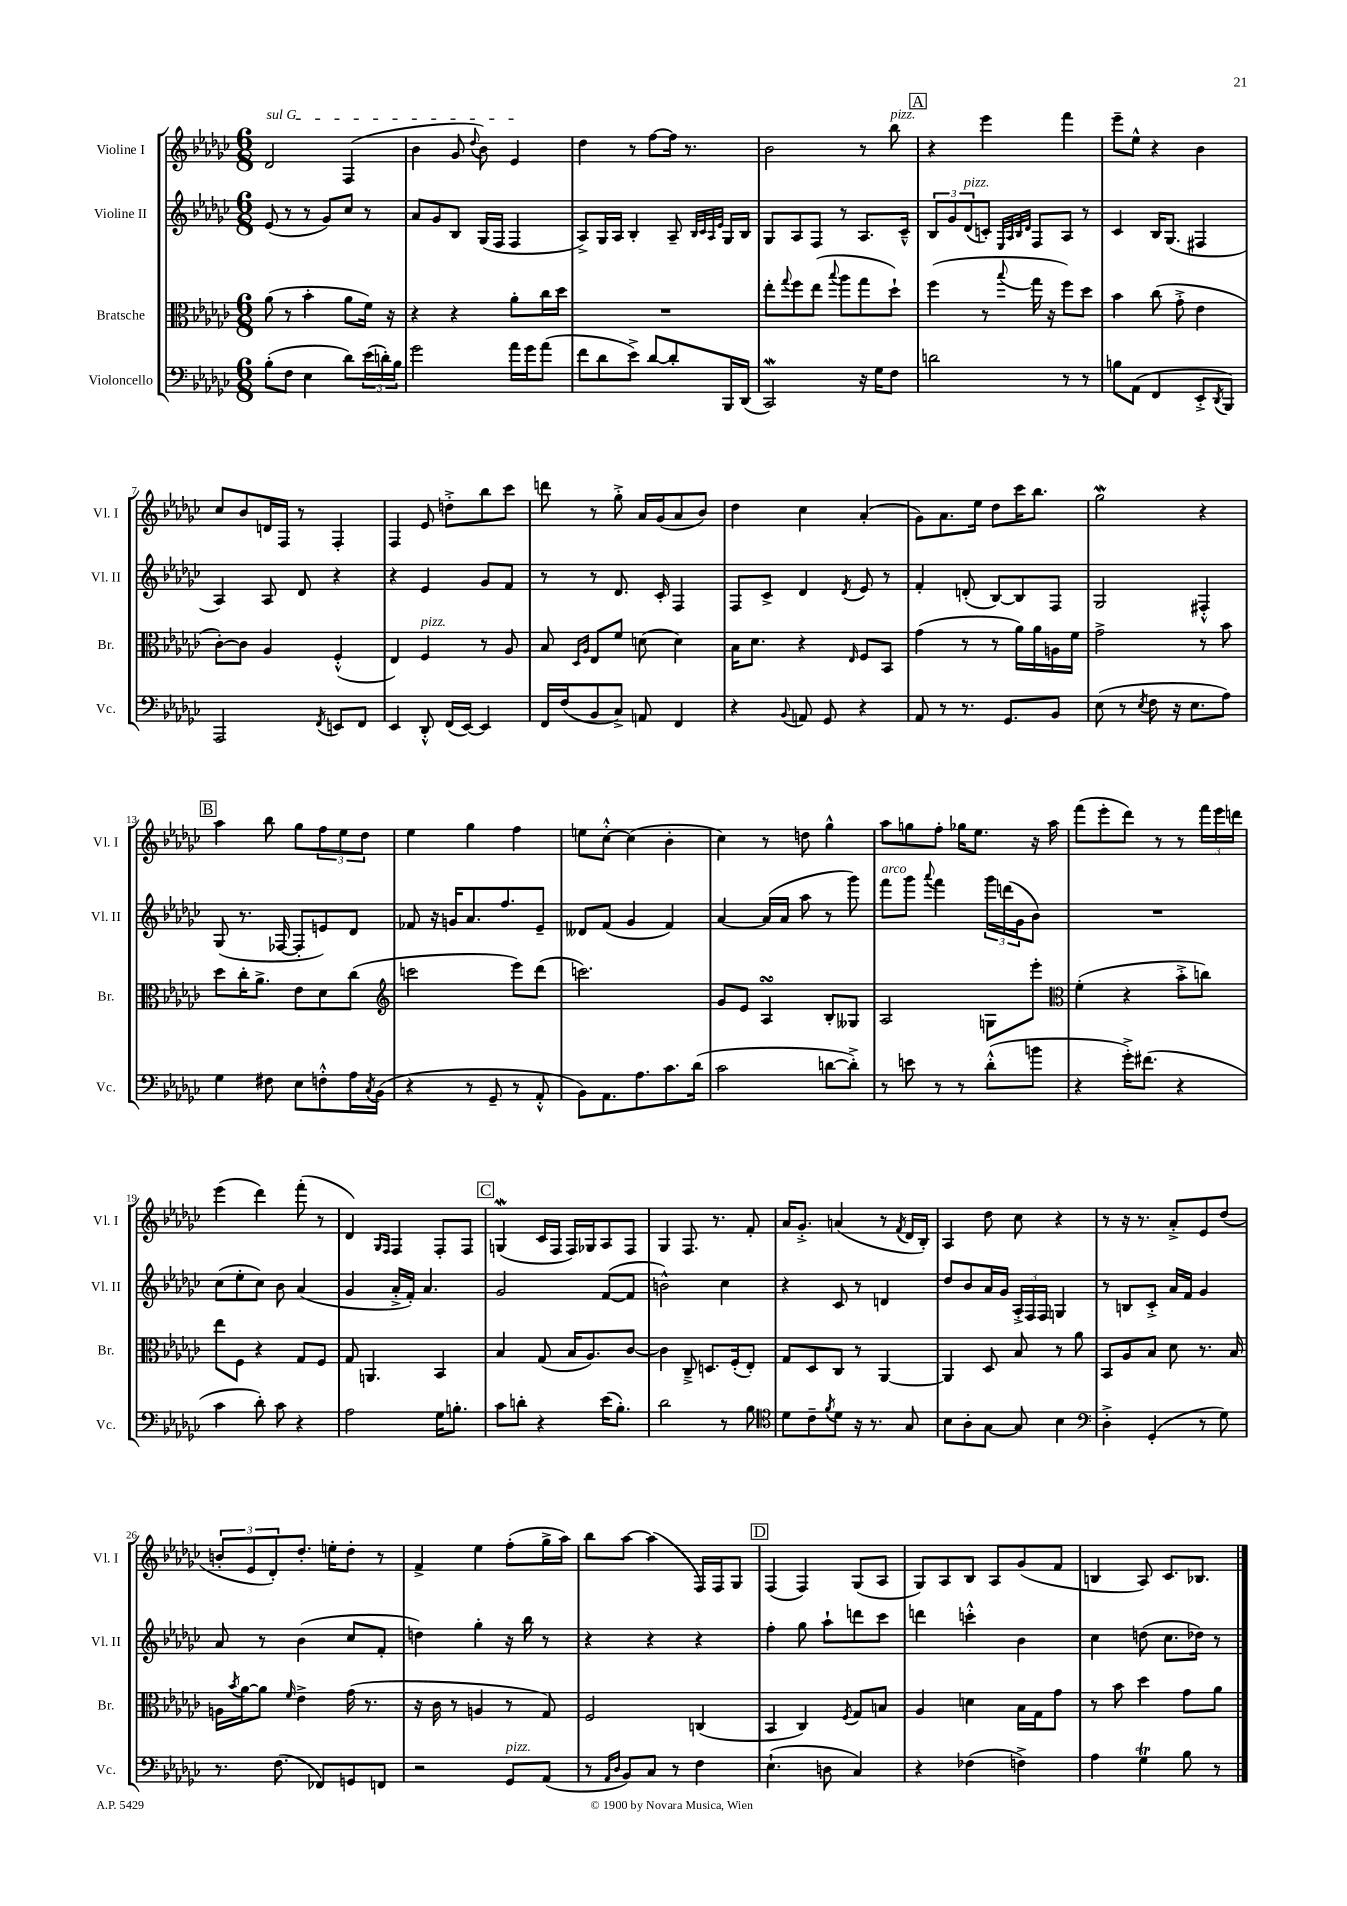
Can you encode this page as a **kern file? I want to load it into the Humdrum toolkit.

**kern	**kern	**kern	**kern
*part4	*part3	*part2	*part1
*staff4	*staff3	*staff2	*staff1
*I"Violoncello	*I"Bratsche	*I"Violine II	*I"Violine I
*I'Vc.	*I'Br.	*I'Vl. II	*I'Vl. I
*clefF4	*clefC3	*clefG2	*clefG2
*k[b-e-a-d-g-c-]	*k[b-e-a-d-g-c-]	*k[b-e-a-d-g-c-]	*k[b-e-a-d-g-c-]
*M6/8	*M6/8	*M6/8	*M6/8
=1	=1	=1	=1
!	!	!	!LO:TX:a:i:t=sul G
(8B-'\L	(8a-\	(8e-/	2d-/
8F\J	8r	8r	.
4E-\	4b-'\	8r	.
.	.	8g-/L)	.
8d-\L)	8a-\L	8cc-/J	(4F/
(24e-\L	16f\Jk)	8r	.
24dn'\)	.	.	.
.	16r	.	.
24B-\JJ	.	.	.
=2	=2	=2	=2
2g-\	4r	8a-/L	4b-\
.	.	8g-/	.
.	4r	8B-/J	8g-/
.	.	.	8qqdd-/
.	.	(16G-/LL	8b-\)
.	.	16F/JJ	.
16a-\LL	8a-'\L	4F/	4e-/
16g-\J	.	.	.
(8a-\J	16cc-\L	.	.
.	16dd-\JJ	.	.
=3	=3	=3	=3
8f\L	2.r	8A-^/L)	4dd-\
8d-\	.	16G-/L	.
.	.	16A-/JJ	.
8e-^\J)	.	4B-'/	8r
[8d-/L	.	.	[8ff\L
8d-'/]	.	8A-~/	16ff\Jk]
.	.	.	8.r
.	.	32qqB-/LLL	.
.	.	32qqc-/	.
.	.	32qqA-/	.
.	.	32qqe-/JJJ	.
16BBB-/L	.	16G-/LL	.
(16DD-/JJ	.	16B-/JJ	.
=4	=4	=4	=4
2CC-w/)	8ee-'\L	8G-/L	2b-\
.	8qqgg-/	.	.
.	8ff\	8A-/	.
.	(8ee-\J	8F/J	.
.	8qqbb-/	.	.
.	8aa-\L	8r	.
16r	8gg-\	8.A-/L	8r
16G-\KL	.	.	.
!	!	!	!LO:TX:a:i:t=pizz.
8F\J	8dd-`\J)	.	8bb-\
.	.	16c-~^^/Jk	.
!!LO:REH:place=s1:t=A
=5	=5	=5	=5
2dn\	(4ff\	12B-/L	4r
.	.	12g-/	.
!	!	!LO:TX:a:i:t=pizz.	!
.	.	(12d-/	.
.	8r	8cn'/J)	4eee-\
.	.	32qqE-/LLL	.
.	.	32qqA-/	.
.	.	32qqB-/	.
.	8qqbb-/	32qqd-/JJJ	.
.	16gg-\	8F/L	.
.	16r	.	.
8r	8ff\L)	8A-/J	4fff\
8r	8dd-\J	8r	.
=6	=6	=6	=6
8Bn\L	4b-\	4c-/	8eee-~\L
(8AA-\J	.	.	8ee-^^\J
4FF/	(8cc-\	16B-/KL	4r
.	.	(8.G-/J	.
.	8g-'^\	.	.
8EE-'^/L	4e-\	4F#X/	4b-\
8qDD-/	.	.	.
8BBB-/J)	.	.	.
!!LO:LB:g=z
=7	=7	=7	=7
2AAA-/	[8c-'\L)	4A-/)	8cc-/L
.	8c-\J]	.	8b-/
.	4A-/	8A-/	16dn/L
.	.	.	16F/JJ
.	.	8d-/	8r
8qFF/	.	.	.
8EEn/L	(4F'^^/	4r	4F'/
8FF/J	.	.	.
=8	=8	=8	=8
4EE-/	4E-/)	4r	4F/
!	!LO:TX:a:i:t=pizz.	!	!
8DD-'^^/	4F/	4e-/	8e-/
(16FF/LL	.	.	8ddn'^\L
[16EE-/JJ)	.	.	.
4EE-/]	8r	8g-/L	8bb-\
.	8A-/	8f/J	8ccc-\J
=9	=9	=9	=9
16FF/LL	8B-/	8r	8dddn\
(16F/J	.	.	.
.	16qqD-/LL	.	.
.	16qqA-/JJ	.	.
8BB-/	8E-/L	8r	8r
8C-^/J)	8f/J	8.d-/	8gg-'^\
8AAn/	(8dn\	.	16a-/LL
.	.	16c-'/	(16g-/J
4FF/	4d\)	4F/	8a-/
.	.	.	8b-/J)
=10	=10	=10	=10
4r	16B-\KL	8F/L	4dd-\
.	8.d-\J	.	.
.	.	8c-^/J	.
8qqBB-/	.	.	.
8AAn/	4r	4d-/	4cc-\
8GG-/	.	.	.
.	16qqE-/	8qd-/	.
4r	8F/L	8e-/	(4a-'/
.	8BB-/J	8r	.
=11	=11	=11	=11
8AA-/	(4g-\	4f'/	8g-\L)
8r	.	.	8.a-\
8.r	8r	(8dn'/	.
.	.	.	16ee-\Jk
.	8r	[8B-/L)	8dd-\L
8.GG-/L	.	.	.
.	16a-\LL)	8B-/]	16ccc-\K
.	16a-\	.	8.bb-\J
8BB-/J	16An\	8F/J	.
.	16f\JJ	.	.
=12	=12	=12	=12
(8E-\	2g-^\	2G-/	2gg-w\
8r	.	.	.
8qE-/	.	.	.
8F\	.	.	.
16r	.	.	.
8.E-\L	.	.	.
.	8r	4F#X'^^/	4r
8A-\J)	8b-\	.	.
!!LO:LB:g=z
!!LO:REH:place=s1:t=B
=13	=13	=13	=13
4G-\	8dd-\L	(8G-/	4aa-\
.	16cc-'\K	8.r	.
.	8.a-^\J	.	.
8F#X\	.	.	8bb-\
.	.	[16F-X/	.
8E-\L	8e-\L	8F-'/L]	8gg-\L
8Fn'^^\	8d-\	8en/)	12ff\
.	.	.	12ee-\
16A-\L	(8cc-\J	8d-/J	.
.	.	.	12dd-\J
8qC-/	.	.	.
(16BB-\JJ	.	.	.
=14	=14	=14	=14
*	*clefG2	*	*
4r	2cccn\	8f-X/	4ee-\
.	.	16r	.
.	.	16gn/KL	.
8r	.	8.a-/	4gg-\
8GG-~/	.	.	.
.	.	8.ff/	.
8r	8eee-\L)	.	4ff\
8AA-'^^/	(8ddd-\J	8e-~/J	.
=15	=15	=15	=15
8BB-\L)	2.cccn\)	8d--X/L	8een\L
8.AA-\	.	(8f/J	[8cc-'^^\J
.	.	4g-/	(4cc-\]
8.A-\	.	.	.
8.c-\	.	4f/)	4b-'\
(16d-\Jk	.	.	.
=16	=16	=16	=16
2c-\	8g-/L	[4a-/	4cc-\)
.	8e-/J	.	.
.	4A-sSSS/	(16a-/LL]	8r
.	.	16a-/JJ	.
.	.	8aa-\	8ddn\
[8dn\L	8B-'/L	8r	4gg-^^\
8d'^\J])	8G--X/J	8ggg-\)	.
=17	=17	=17	=17
!	!	!LO:TX:a:i:t=arco	!
8r	2A-/	8fff\L	8aa-\L
8en\	.	8ggg-\J	8ggn\
.	.	8qqaaa-/	.
8r	.	4fff\	8ff'\J
8r	.	.	16gg-X\KL
.	.	.	8.ee-\J
(8d-'^^\L	8Gn\L	24ggg-\LL	.
.	.	(24dddn\	.
.	.	24g-\J	.
8bn\J	8eee-'\J	8b-\J)	16r
.	.	.	16aa-\
=18	=18	=18	=18
*	*clefC3	*	*
4r	(4f'\	2.r	(8fff\L
.	.	.	8eee-'\
16g-'^\KL)	4r	.	8ddd-\J)
(8.f#X\J	.	.	.
.	.	.	8r
4r	8b-'^\L	.	8r
.	8ccn\J)	.	24fff\LL
.	.	.	24eee-\
.	.	.	24dddn\JJ
!!LO:LB:g=z
=19	=19	=19	=19
4c-\	8ee-\L	(8cc-\L	(4eee-\
.	8F\J	8ee-'\	.
8d-'\)	4r	8cc-\J)	4ddd-\)
8c-\	.	8b-\	.
4r	8G-/L	(4a-/	(8fff'\
.	8F/J	.	8r
=20	=20	=20	=20
2A-\	8G-/	4g-/	4d-/)
.	4.AAn/	.	.
.	.	.	16qqG-/LL
.	.	.	16qqF/JJ
.	.	16a-'^/LL	4F/
.	.	16f'/JJ)	.
.	.	4.a-/	.
16G-\KL	4BB-/	.	8F'/L
8.Bn'\J	.	.	.
.	.	.	8F/J
!!LO:REH:place=s1:t=C
=21	=21	=21	=21
8c-\L	4B-/	2g-/	(4GnW/
8dn'\J	.	.	.
4r	(8G-/	.	16c-/LL
.	.	.	16F/JJ
.	16B-/KL	.	16F/LL)
.	8.A-/)	.	16G-X/J
(16e-\KL	.	([8f/L	8A-/
8.B-'\J)	.	.	.
.	[8c-/J	8f/J]	8F/J
=22	=22	=22	=22
2d-\	4c-\]	2bn^^\)	4G-/
.	8C-~^/	.	8.F/
.	8.Dn/L	.	.
.	.	.	8.r
8r	.	4cc-\	.
.	(16F'/k	.	.
8B-\	8E-'/J)	.	8f'/
=23	=23	=23	=23
*clefC4	*	*	*
8d-\L	8G-/L	4r	16a-/KL
.	.	.	8.g-'^/J
8c-~\	8D-/	.	.
8qf/	.	.	.
8d-\J	8C-/J	8c-/	(4an/
16r	8r	8r	.
8.r	.	.	.
.	[4AA-/	4dn/	8r
.	.	.	8qf/
8G-/	.	.	16d-/LL
.	.	.	16B-'/JJ)
=24	=24	=24	=24
8B-\L	4AA-/]	8dd-/L	4A-/
8A-'\	.	8b-/	.
[8G-\J	8D-/	16a-/L	8dd-\
.	.	16g-/JJ	.
8G-/]	8B-/	24A-'^/LL	8cc-\
.	.	24F/	.
.	.	24F/JJ	.
4B-\	8r	4Gn/	4r
.	8a-\	.	.
=25	=25	=25	=25
*clefF4	*	*	*
4D-'^\	8BB-/L	8r	8r
.	8A-/	8Bn/L	16r
.	.	.	8.r
(4GG-'/	8B-/J	8c-'^/J	.
.	8d-\	16a-/LL	8a-'^/L
.	.	16f/JJ	.
8r	8.r	4g-/	8e-/
8G-\)	.	.	(8dd-/J
.	16B-/	.	.
!!LO:LB:g=z
=26	=26	=26	=26
8.r	16An\LL	8a-/	12bn'/L
.	8qb-/	.	.
.	[16a-\J	.	.
.	.	.	12e-/
.	8a-\J]	8r	.
.	.	.	12d-'/)
(8.F\	.	.	.
.	16qqf/	.	.
.	4e-^\	(4b-\	8.dd-'/J
8FF-X/L)	.	.	.
.	.	.	16een'\KL
8GGn/	(16g-\	8cc-/L	8dd-'\J
.	8.r	.	.
8FFn/J	.	8f'/J	8r
=27	=27	=27	=27
2r	16r	4ddn\)	4f^/
.	16c-\	.	.
.	8r	.	.
.	4An/	4gg-'\	4ee-\
!LO:TX:a:i:t=pizz.	!	!	!
8GG-/L	8r	16r	(8ff'\L
.	.	16bb-\	.
(8AA-/J	8G-/)	8r	16gg-^\L
.	.	.	16aa-\JJ)
=28	=28	=28	=28
8r	2F/	4r	8bb-\L
16qqAA-/LL	.	.	.
16qqD-/JJ	.	.	.
8BB-/L)	.	.	[8aa-\J
8C-/J	.	4r	(4aa-\]
8r	.	.	.
4F\	(4Cn/	4r	16F/LL)
.	.	.	16F/J
.	.	.	8G-/J
!!LO:REH:place=s1:t=D
=29	=29	=29	=29
(4.E-`\	4BB-/	4ff'\	(4F/
.	4C-/)	8gg-\	4F/)
8Dn\	.	8aa-`\L	.
.	8qF/	.	.
4C-/)	8G-/L	8dddn\	(8G-/L
.	8Bn/J	8ccc-\J	8A-/J
=30	=30	=30	=30
4r	4A-/	4dddn\	8G-/L)
.	.	.	8A-/
(4F-X\	4dn\	4cccn'^^\	8B-/J
.	.	.	8A-/L
4Fn^\)	16B-\LL	4b-\	(8g-/
.	16G-\J	.	.
.	8g-\J	.	8f/J
=31	=31	=31	=31
4A-\	8r	4cc-\	4Bn/
.	8b-\	.	.
4G-T\	4dd-\	(8ddn\	8A-/)
.	.	8.cc-\L	8.c-/L
8B-\	8g-\L	.	.
.	.	16dd-X\Jk)	8.B-X/J
8r	8a-\J	8r	.
==	==	==	==
*-	*-	*-	*-
